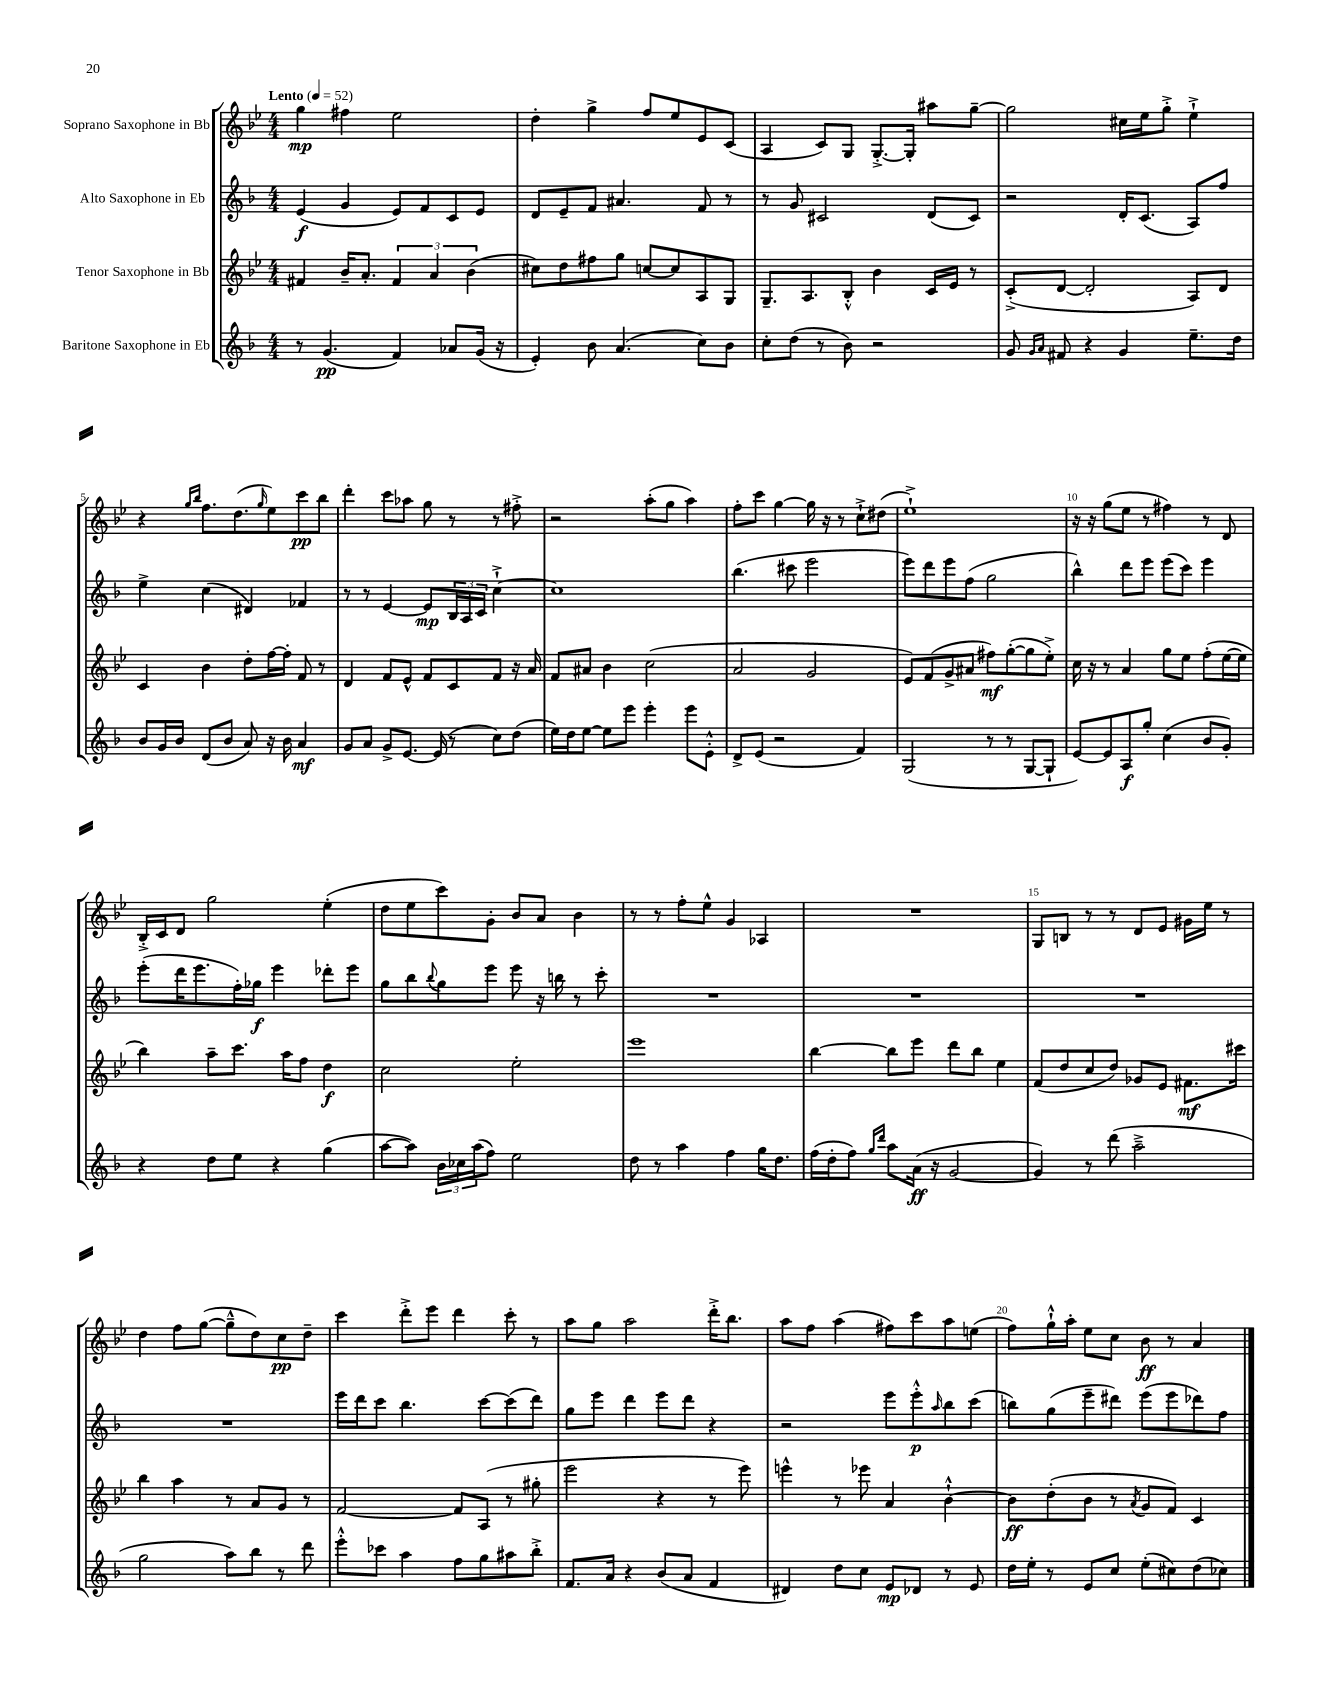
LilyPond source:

<<
\new StaffGroup <<
\new Staff = "s0" \with { instrumentName = "Soprano Saxophone in Bb" } {
    \clef treble \key bes \major \numericTimeSignature \time 4/4 \tempo "Lento" 4 = 52
    g''4\mp fis''4 ees''2 |
    d''4-. g''4-> f''8 ees''8 ees'8 c'8( |
    a4 c'8) g8 g8.~-.-> g16-. ais''8 g''8~-- |
    g''2 cis''16 ees''16 g''8-.-> ees''4-!-> |
    r4 \grace { g''16 bes''16 } f''8. d''8.( \grace { g''16 } ees''8) c'''8\pp bes''8 |
    d'''4-. c'''8 aes''8 g''8 r8 r8 fis''8-.-> |
    r2 a''8-.( g''8 a''4) |
    f''8-. c'''8 g''4~ g''16 r16 r8 c''8-!-> dis''8( |
    ees''1-!->) |
    r16 r16 g''8( ees''8 r8 fis''4) r8 d'8 |
    bes16-.-> c'16 d'8 g''2 ees''4-.( |
    d''8 ees''8 c'''8) g'8-. bes'8 a'8 bes'4 |
    r8 r8 f''8-. ees''8-^ g'4 aes4 |
    R1 |
    g8 b8 r8 r8 d'8 ees'8 gis'16 ees''16 r8 |
    d''4 f''8 g''8~( g''8---^ d''8) c''8\pp d''8-- |
    c'''4 d'''8-.-> ees'''8 d'''4 c'''8-. r8 |
    a''8 g''8 a''2 d'''16-.-> bes''8. |
    a''8 f''8 a''4( fis''8) c'''8 a''8 e''8( |
    f''8) g''16-!-^ a''16-. ees''8 c''8 bes'8\ff r8 a'4 \bar "|." |
}
\new Staff = "s1" \with { instrumentName = "Alto Saxophone in Eb" } {
    \clef treble \key f \major \numericTimeSignature \time 4/4
    e'4\f( g'4 e'8) f'8 c'8 e'8 |
    d'8 e'8-- f'8 ais'4. f'8 r8 |
    r8 g'8 cis'2 d'8( cis'8) |
    r2 d'16-. c'8.( a8) f''8 |
    e''4-> c''4( dis'4) fes'4 |
    r8 r8 e'4~ e'8\mp \tuplet 3/2 { bes16 a16 c'16 } c''4~-!-> |
    c''1 |
    bes''4.( cis'''8 e'''2 |
    e'''8) d'''8 e'''8 f''8( g''2 |
    bes''4-^) d'''8 e'''8 e'''8( c'''8) e'''4 |
    e'''8-.( d'''16 e'''8. f''16-.) ges''16\f e'''4 des'''8-. e'''8 |
    g''8 bes''8 \appoggiatura { bes''8 } g''8 e'''8 e'''8 r16 b''16 r8 c'''8-. |
    R1 |
    R1 |
    R1 |
    R1 |
    e'''16 d'''16 c'''8 bes''4. c'''8~ c'''8( d'''8) |
    g''8 e'''8 d'''4 e'''8 d'''8 r4 |
    r2 e'''8 e'''8-.-^\p \grace { a''16 } bes''8 c'''8( |
    b''8) g''8( e'''8-- dis'''8) e'''8( e'''8 des'''8) f''8 \bar "|." |
}
\new Staff = "s2" \with { instrumentName = "Tenor Saxophone in Bb" } {
    \clef treble \key bes \major \numericTimeSignature \time 4/4
    fis'4 bes'16-- a'8.-. \tuplet 3/2 { fis'4 a'4 bes'4( } |
    cis''8) d''8 fis''8 g''8 c''8~ c''8 a8 g8 |
    g8.-- a8. bes8-.-^ bes'4 c'16 ees'16 r8 |
    c'8-.->( d'8~ d'2-. a8) d'8 |
    c'4 bes'4 d''8-. f''16~ f''16-. f'8 r8 |
    d'4 f'8 ees'8-^ f'8 c'8 f'8 r16 a'16 |
    f'8 ais'8 bes'4 c''2( |
    a'2 g'2 |
    ees'8) f'8( g'8-> ais'8 fis''8\mf) g''8~-.( g''8 ees''8-.->) |
    c''16 r16 r8 a'4 g''8 ees''8 f''8-.( ees''16~ ees''16 |
    bes''4) a''8-- c'''8. a''16 f''8 d''4\f |
    c''2 ees''2-. |
    ees'''1 |
    bes''4~ bes''8 ees'''8 d'''8 bes''8 ees''4 |
    f'8( d''8 c''8 d''8) ges'8 ees'8 fis'8.\mf cis'''16 |
    bes''4 a''4 r8 a'8 g'8 r8 |
    f'2~ f'8 a8( r8 gis''8-. |
    ees'''2 r4 r8 ees'''8) |
    e'''4-^ r8 ees'''8 a'4 bes'4~-!-^ |
    bes'8\ff d''8-.( bes'8 r8 \acciaccatura { a'8 } g'8 f'8) c'4 \bar "|." |
}
\new Staff = "s3" \with { instrumentName = "Baritone Saxophone in Eb" } {
    \clef treble \key f \major \numericTimeSignature \time 4/4
    r8 g'4.\pp( f'4) aes'8 g'16( r16 |
    e'4-.) bes'8 a'4.( c''8) bes'8 |
    c''8-. d''8( r8 bes'8) r2 |
    g'8 \grace { g'16 a'16 } fis'8 r4 g'4 e''8.-- d''16 |
    bes'8 g'16 bes'16 d'8( bes'8 a'8) r16 bes'16 a'4\mf |
    g'8 a'8 g'8-> e'8.~ e'16( r8 c''8) d''8( |
    e''16) d''16 e''8~ e''8 e'''8 e'''4-. e'''8 e'8-.-^ |
    d'8-> e'8( r2 f'4) |
    g2( r8 r8 g8~ g8-! |
    e'8~) e'8 a8\f g''8-. c''4( bes'8 g'8-.) |
    r4 d''8 e''8 r4 g''4( |
    a''8~ a''8) \tuplet 3/2 { bes'16 ces''16 a''16( } f''8) e''2 |
    d''8 r8 a''4 f''4 g''16 d''8. |
    f''16( d''16-. f''8) \grace { g''16 d'''16 } a''8 a'16\ff( r16 g'2~ |
    g'4) r8 d'''8( a''2---> |
    g''2 a''8) bes''8 r8 d'''8 |
    e'''8-.-^ ces'''8 a''4 f''8 g''8 ais''8 bes''8-.-> |
    f'8. a'16 r4 bes'8( a'8 f'4 |
    dis'4) d''8 c''8 e'8\mp des'8 r8 e'8 |
    d''16 e''16-. r8 e'8 c''8 e''8-.( cis''8) d''8( ces''8) \bar "|." |
}
>>
>>
\layout { \context { \Score \override BarNumber.break-visibility = ##(#f #t #t) barNumberVisibility = #(every-nth-bar-number-visible 5) } }
